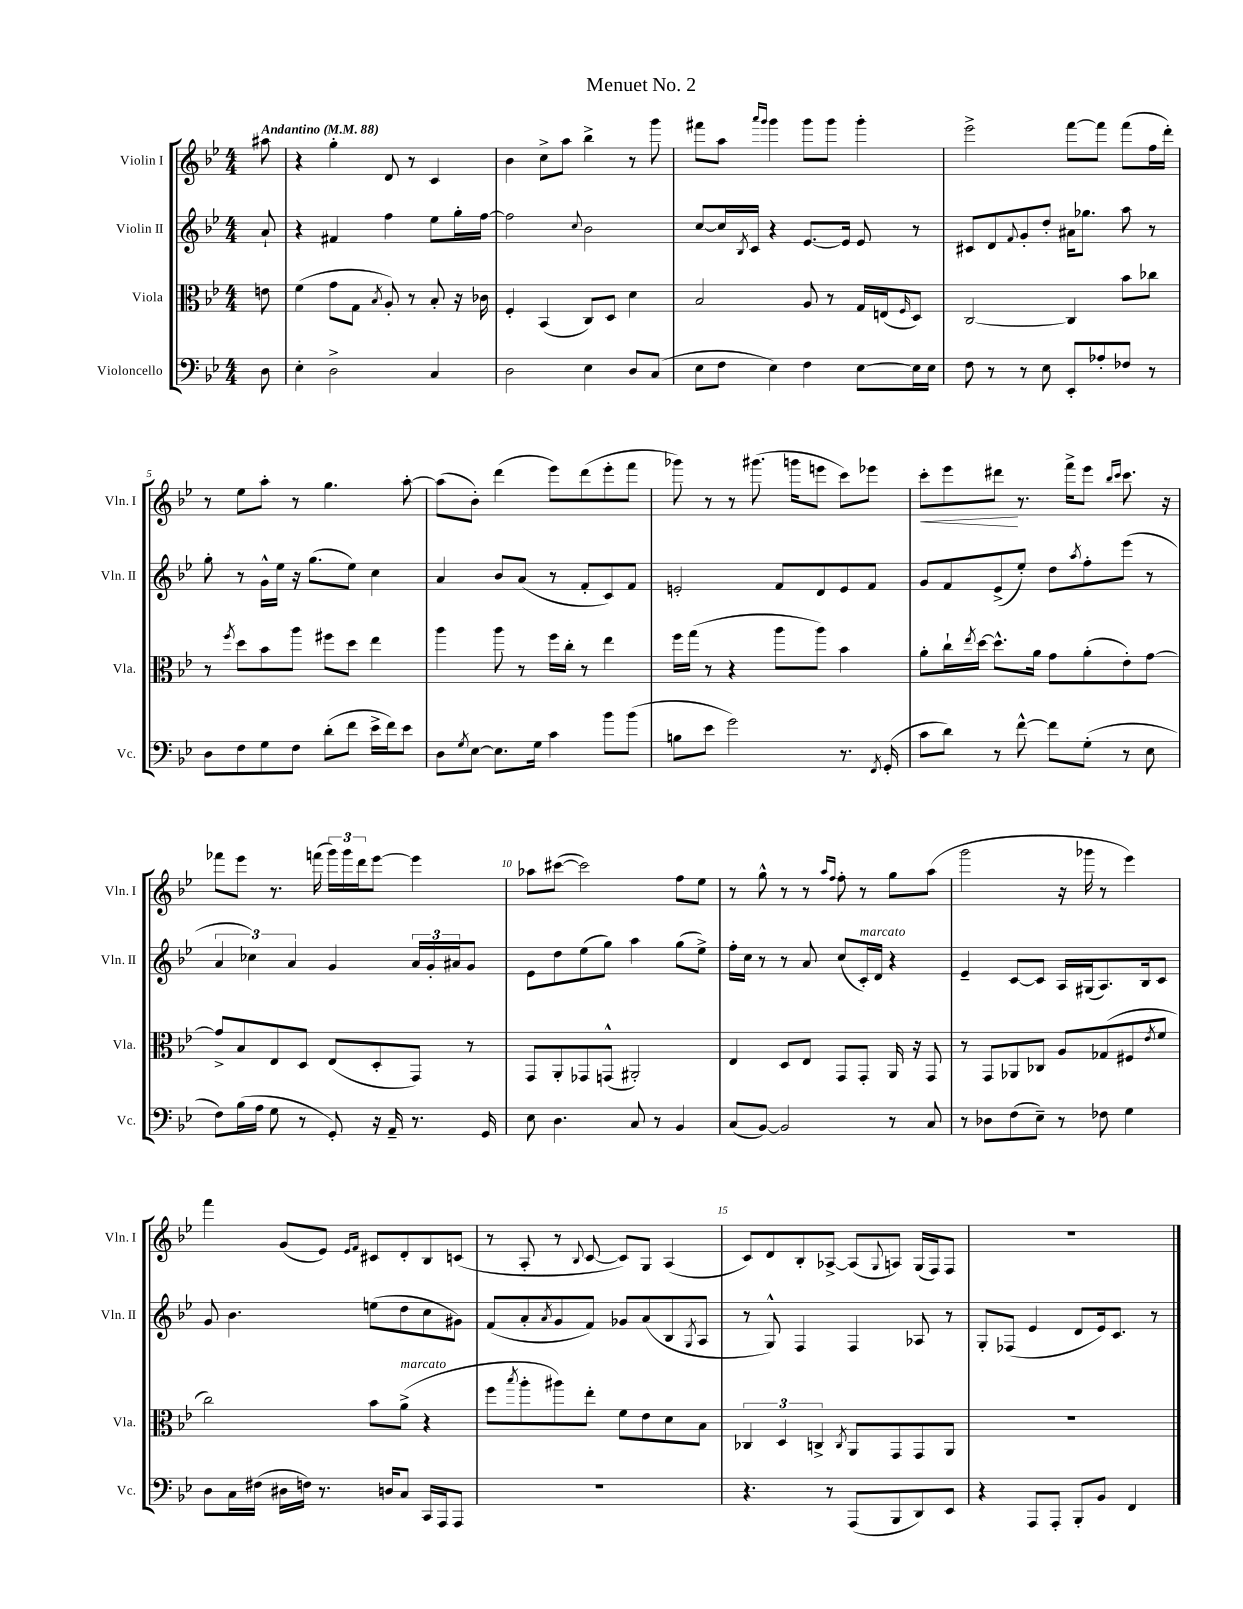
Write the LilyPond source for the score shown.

\header { title = "Menuet No. 2" }
<<
\new StaffGroup <<
\new Staff = "s0" \with { instrumentName = "Violin I" shortInstrumentName = "Vln. I" } {
    \clef treble \key bes \major \numericTimeSignature \time 4/4 \partial 8 \tempo "Andantino" 4 = 88
    ais''8 |
    r4 g''4-. d'8 r8 c'4 |
    bes'4 c''8-> a''8 bes''4-> r8 g'''8 |
    fis'''8 a''8 \grace { a'''16 g'''16 } g'''4 g'''8 g'''8 g'''4-. |
    ees'''2-> f'''8~ f'''8 f'''8( f''16 d'''16-.) |
    r8 ees''8 a''8-. r8 g''4. a''8~-. |
    a''8( bes'8-.) d'''4( ees'''8) d'''8( ees'''8-. f'''8 |
    ges'''8) r8 r8 gis'''8.( g'''16 e'''8 c'''8) ees'''8 |
    c'''8-.\< ees'''8 dis'''8\! r8. f'''16-> ees'''8 \grace { bes''16 c'''16 } c'''8. r16 |
    fes'''8 ees'''8 r8. f'''16( \tuplet 3/2 { g'''16) g'''16 d'''16 } ees'''8~ ees'''4 |
    aes''8 cis'''8~( cis'''2) f''8 ees''8 |
    r8 g''8-^ r8 r8 \grace { a''16 f''16 } f''8-. r8 g''8 a''8( |
    g'''2 r16 ges'''16 r8 ees'''4) |
    f'''4 g'8( ees'8) \grace { ees'16 f'16 } cis'8 d'8-. bes8 c'8( |
    r8 a8-. r8 \appoggiatura { bes8 } c'8~ c'8) g8 a4( |
    c'8) d'8 bes8-. aes8~-> aes8( \appoggiatura { g8 } a8) g16( f16) f8 |
    R1 \bar "|." |
}
\new Staff = "s1" \with { instrumentName = "Violin II" shortInstrumentName = "Vln. II" } {
    \clef treble \key bes \major \numericTimeSignature \time 4/4 \partial 8
    a'8-! |
    r4 fis'4 f''4 ees''8 g''16-. f''16~ |
    f''2 \appoggiatura { c''8 } bes'2 |
    c''8~ c''16 \acciaccatura { bes8 } c'16 r4 ees'8.~ ees'16 ees'8 r8 |
    cis'8 d'8 \appoggiatura { f'8 } g'8-. d''8-. ais'16 ges''8. a''8 r8 |
    g''8-. r8 g'16-^ ees''16 r16 g''8.( ees''8) c''4 |
    a'4 bes'8 a'8( r8 f'8-. c'8) f'8 |
    e'2-. f'8 d'8 e'8 f'8 |
    g'8 f'8 ees'8->( ees''8-.) d''8 \acciaccatura { a''8 } f''8-. ees'''8( r8 |
    \tuplet 3/2 { a'4 ces''4) a'4 } g'4 \tuplet 3/2 { a'16 g'16-. ais'16 } g'8 |
    ees'8 d''8 ees''8( g''8) a''4 g''8( ees''8->) |
    f''16-. c''16 r8 r8 a'8 c''8( c'16-.^\markup { \italic "marcato" }) d'16 r4 |
    ees'4-- c'8~ c'8 a16 gis16( a8.) bes16 c'8 |
    g'8 bes'4. e''8( d''8 c''8 gis'8) |
    f'8( a'8-. \acciaccatura { a'8 } g'8 f'8) ges'8 a'8( bes8 \acciaccatura { g8 } a8 |
    r8 g8-^) f4 f4 aes8 r8 |
    g8-. fes8( ees'4 d'8 ees'16) c'8. r8 \bar "|." |
}
\new Staff = "s2" \with { instrumentName = "Viola" shortInstrumentName = "Vla." } {
    \clef alto \key bes \major \numericTimeSignature \time 4/4 \partial 8
    e'8 |
    f'4( g'8 g8 \acciaccatura { bes8 } a8-.) r8 bes8-. r16 ces'16 |
    f4-. bes,4( c8) d8 d'4 |
    bes2 a8 r8 g16 e16( \grace { f16 } d8) |
    c2~ c4 bes'8 ces''8 |
    r8 \acciaccatura { f''8 } d''8 bes'8 a''8 fis''8 d''8 ees''4 |
    a''4 a''8 r8 f''16 c''16-. r8 ees''4 |
    f''16 g''16( r8 r4 a''8 a''8) bes'4 |
    a'8-. c''16-! \acciaccatura { ees''8 } d''16~ d''8.-^ a'16 g'8 a'8-.( ees'8-.) g'8~ |
    g'8-> bes8 ees8 d8 ees8( d8-. g,8) r8 |
    g,8 a,8-. ges,8 g,8-^( ais,2-.) |
    ees4 d8 ees8 g,8 g,8-. a,16 r16 g,8 |
    r8 g,8 aes,8 ces8 a8 ges8( fis8 \acciaccatura { ees'8 } f'8 |
    c''2) bes'8 a'8->^\markup { \italic "marcato" }( r4 |
    f''8 \acciaccatura { bes''8 } a''8-. ais''8) ees''8-. f'8 ees'8 d'8 bes8 |
    \tuplet 3/2 { ces4 d4 c4-> } \acciaccatura { c8 } a,8 g,8 g,8 a,8 |
    R1 \bar "|." |
}
\new Staff = "s3" \with { instrumentName = "Violoncello" shortInstrumentName = "Vc." } {
    \clef bass \key bes \major \numericTimeSignature \time 4/4 \partial 8
    d8 |
    ees4-. d2-> c4 |
    d2 ees4 d8 c8( |
    ees8 f8 ees4) f4 ees8~ ees16 ees16 |
    f8 r8 r8 ees8 ees,8-. aes8-. fes8 r8 |
    d8 f8 g8 f8 d'8-.( f'8 ees'16-> f'16) ees'8 |
    d8 \acciaccatura { g8 } ees8~ ees8. g16 c'4 bes'8 bes'8( |
    b8 ees'8 g'2) r8. \acciaccatura { f,8 } g,16-.( |
    c'8 d'8) r8 f'8~-^ f'8 g8-.( r8 ees8 |
    f8) bes16( a16 g8 r8 g,8-.) r16 a,16-- r8. g,16 |
    ees8 d4. c8 r8 bes,4 |
    c8( bes,8~) bes,2 r8 c8 |
    r8 des8 f8( ees8--) r8 fes8 g4 |
    d8 c16 fis16( dis16 f16) r8. d16 c8 c,16 a,,16 a,,8 |
    R1 |
    r4. r8 a,,8( bes,,8 d,8) ees,8 |
    r4 a,,8 a,,8-. bes,,8-. bes,8 f,4 \bar "|." |
}
>>
>>
\layout { \context { \Score \override BarNumber.break-visibility = ##(#f #t #t) barNumberVisibility = #(every-nth-bar-number-visible 5) } }
